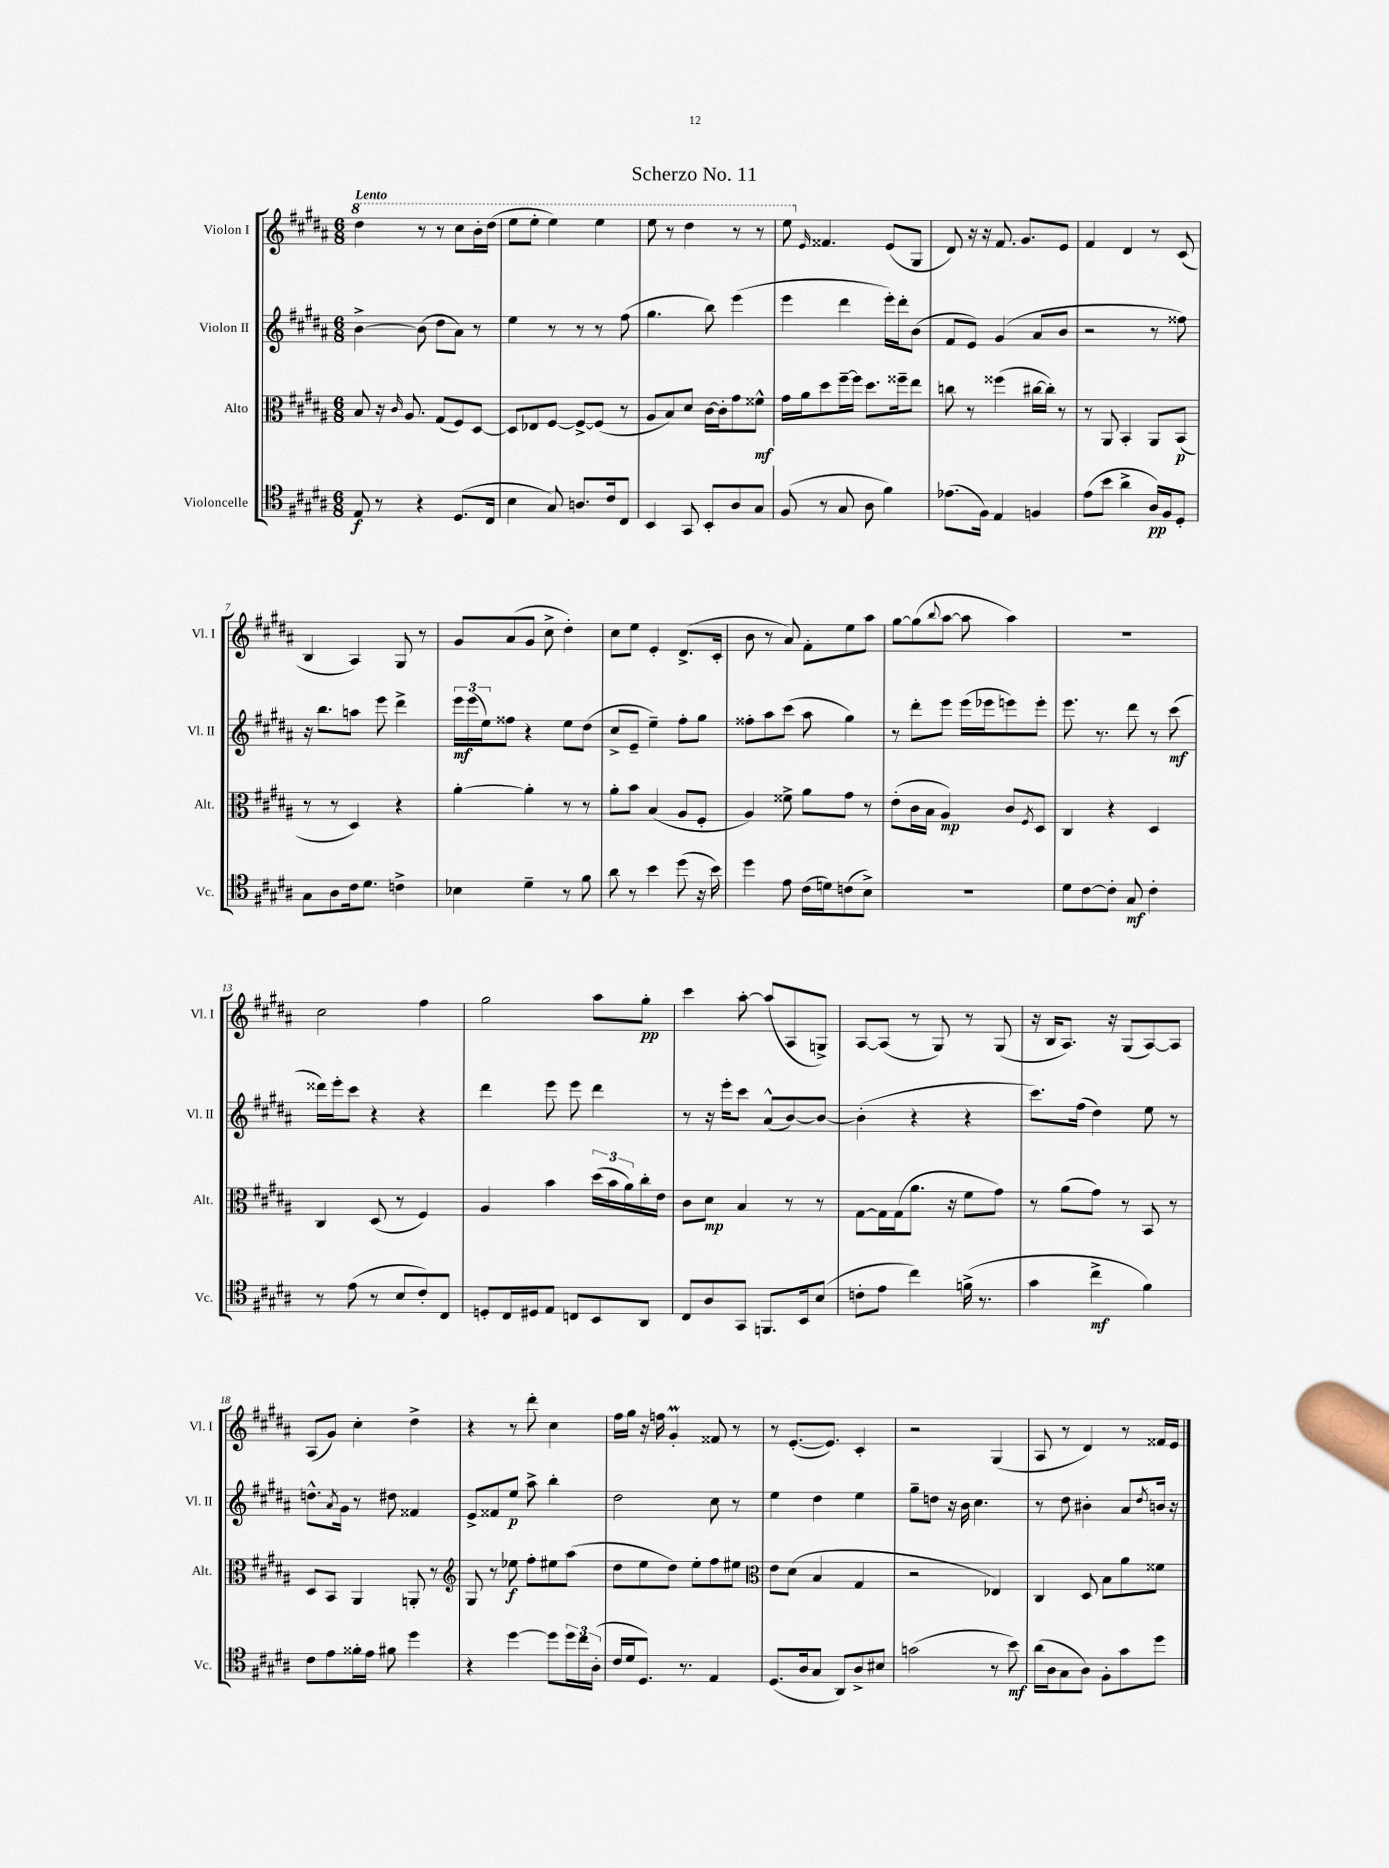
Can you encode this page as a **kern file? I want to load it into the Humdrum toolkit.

**kern	**kern	**kern	**kern
*staff4	*staff3	*staff2	*staff1
*clefC4	*clefC3	*clefG2	*clefG2
*k[f#c#g#d#a#]	*k[f#c#g#d#a#]	*k[f#c#g#d#a#]	*k[f#c#g#d#a#]
*M6/8	*M6/8	*M6/8	*M6/8
8E	8B	[4b^	4ddd#
8r	16r	.	.
.	16qqc#	.	.
.	8.A#	.	.
4r	.	(8b]	8r
.	(8G#	8dd#	8r
(8.D#	8F#)	8a#)	8ccc#
.	[8D#	8r	16bb'
16C#	.	.	(16ddd#
=	=	=	=
4B	8D#]	4ee	8eee
.	8E-	.	8eee'
8G#)	[8F#	8r	4eee)
8.A	8F#^_	8r	.
.	(8F#]	8r	4eee
16c#	.	.	.
8C#	8r	(8ff#	.
=	=	=	=
4BB	8A#	4.gg#	8eee
.	8B)	.	8r
8GG#	8d#	.	4ddd#
8BB'	[16c#	8bb)	.
.	16c#']	.	.
8A#	8g#	(4eee	8r
8G#	8f##^^	.	8r
=	=	=	=
(8F#	16g#	4eee	8eee
.	16a#	.	.
.	.	.	16qqe
8r	8dd#	.	4.f##
8G#	[16ff#~	4ddd#	.
.	16ff#]	.	.
8A#	8.dd#	.	.
4f#)	.	16eee')	(8e
.	16ff##~	16ddd#'	.
.	8ee	(8b	8G#
=	=	=	=
(8.e-	8cc	8f#	8d#)
.	8r	8e)	16r
16F#)	.	.	16r
4E	(4ff##	(4g#	8.f#
.	.	.	8.g#
4F	[16cc#	8a#	.
.	16cc#'])	.	.
.	8r	8b	8e
=	=	=	=
(8e	8r	2r	4f#
8b	8AA#	.	.
4a#^	4BB'	.	4d#
16A#)	8AA#	8r	8r
16F#	.	.	.
8D#'	(8BB	8ff##)	(8c#
=	=	=	=
8G#	8r	16r	4B
.	.	8.bb	.
8A#	8r	.	.
16c#	4D#)	8aa	4A#)
8.d#	.	.	.
.	.	8eee	.
4c^	4r	4ddd#^	8G#
.	.	.	8r
=	=	=	=
4B-	[4a#'	24eee	8g#
.	.	(24eee	.
.	.	24ee)	.
.	.	8ff##	(8a#
4d#~	4a#']	4r	8g#
.	.	.	8cc#^
8r	8r	8ee	4dd#')
8f#	8r	(8dd#	.
=	=	=	=
8a#	8a#'	8cc#^	8cc#
8r	8b	8e~	8ee
4b	(4B	4ee~)	4e'
(8dd#	8A#	8ff#'	(8.d#^
16r	8F#'	8gg#	.
16b)	.	.	16c#'
=	=	=	=
4dd#	4A#)	8ff##'	8b
.	.	8aa#	8r
8e	8f##^	(8ccc#	8a#)
(16c#	8a#	8aa#	8f#'
16d)	.	.	.
(8c	8g#	4gg#)	8ee
8B^)	8r	.	8aa#
=	=	=	=
2.r	(8e'	8r	[8gg#
.	16c#	8ddd#'	(8gg#]
.	16B	.	.
.	.	.	8qqbb
.	4A#)	8eee	[8aa#
.	.	(16eee	8aa#]
.	.	16eee-	.
.	8c#	8eee)	4aa#)
.	8qF#	.	.
.	8D#	8eee'	.
=	=	=	=
8d#	4C#	8.eee	2.r
[8c#	.	.	.
.	.	8.r	.
8c#']	4r	.	.
8G#	.	8ddd#	.
4c#'	4D#	8r	.
.	.	(8ccc#	.
=	=	=	=
8r	4C#	16ddd##)	2cc#
.	.	16eee'	.
(8e	.	8ccc#	.
8r	(8D#	4r	.
8B	8r	.	.
8c#')	4F#)	4r	4ff#
8C#	.	.	.
=	=	=	=
8D'	4A#	4ddd#	2gg#
16C#	.	.	.
16D#	.	.	.
8E	4b	8eee	.
8C	.	8eee	.
8BB	(24dd#	4ddd#	8aa#
.	24b	.	.
.	24a#)	.	.
8AA#	16cc#'	.	8gg#'
.	16e	.	.
=	=	=	=
8C#	8c#	8r	4ccc#
8A#	8d#	16r	.
.	.	16eee'	.
8GG#	4B	8ccc#	[8aa#'
8.FF	.	(8a#^^	(8aa#]
.	8r	[8b)	8A#
16BB	.	.	.
(8B	8r	8b_	8G^)
=	=	=	=
8c'	[8G#	(4b']	[8A#
8e	16G#]	.	(8A#]
.	(16G#	.	.
4cc#)	8.a#	4r	8r
.	.	.	8G#)
.	16r	.	.
(16f^	8f#	4r	8r
8.r	.	.	.
.	8g#)	.	(8G#
=	=	=	=
4g#	8r	8.ccc#)	16r
.	.	.	16B
.	(8a#	.	8.A#)
.	.	(16ff#	.
4cc#^	8g#)	4dd#)	.
.	.	.	16r
.	8r	.	(8G#
4f#)	8BB	8ee	[8A#)
.	8r	8r	8A#]
=	=	=	=
8c#	8D#	8.dd^^	(8A#
8e	8BB	.	8g#)
.	.	8qa#	.
.	.	16g#	.
16f##'	4AA#	8r	4cc#'
16e	.	.	.
8f#	.	8dd#	.
4dd#	8AA'	4f##	4dd#^
.	8r	.	.
=	=	=	=
*	*clefG2	*	*
4r	8G#	8e^	4r
.	8r	8f##	.
[4dd#	8ee-	8ee	8r
.	8ff#'	8aa#^	8ddd#'
8dd#]	8ee#	4bb'	4cc#
24dd#	(8aa#	.	.
24cc#	.	.	.
(24A#'	.	.	.
=	=	=	=
16c#	8dd#	2dd#	16ff#
16d#	.	.	16gg#
8.D#)	8ee	.	16r
.	.	.	16ff
.	8dd#)	.	4g#'
8.r	.	.	.
.	8ee'	.	.
4E	8ff#	8cc#	8f##
.	8ee#	8r	8r
=	=	=	=
*	*clefC3	*	*
(8.D#	8e	4ee	8r
.	(8d#	.	([8.e'
16A#	.	.	.
8G#	4B	4dd#	.
.	.	.	8.e])
8AA#)	.	.	.
8A#^	4G#	4ee	4c#'
8B#	.	.	.
=	=	=	=
(2g	2r	8gg#~	2r
.	.	8dd	.
.	.	16r	.
.	.	16b	.
.	.	4.cc#	.
8r	4E-)	.	(4G#
8b)	.	.	.
=	=	=	=
(16a#	4C#	8r	8A#
16A#	.	.	.
8G#	.	8dd#	8r
8A#)	8D#	4b#'	4d#)
8F#'	8B	.	.
8g#	8a#	8a#	8r
.	.	8qdd#	.
8dd#	8f##	16b	16f##
.	.	16r	16e
==	==	==	==
*-	*-	*-	*-
